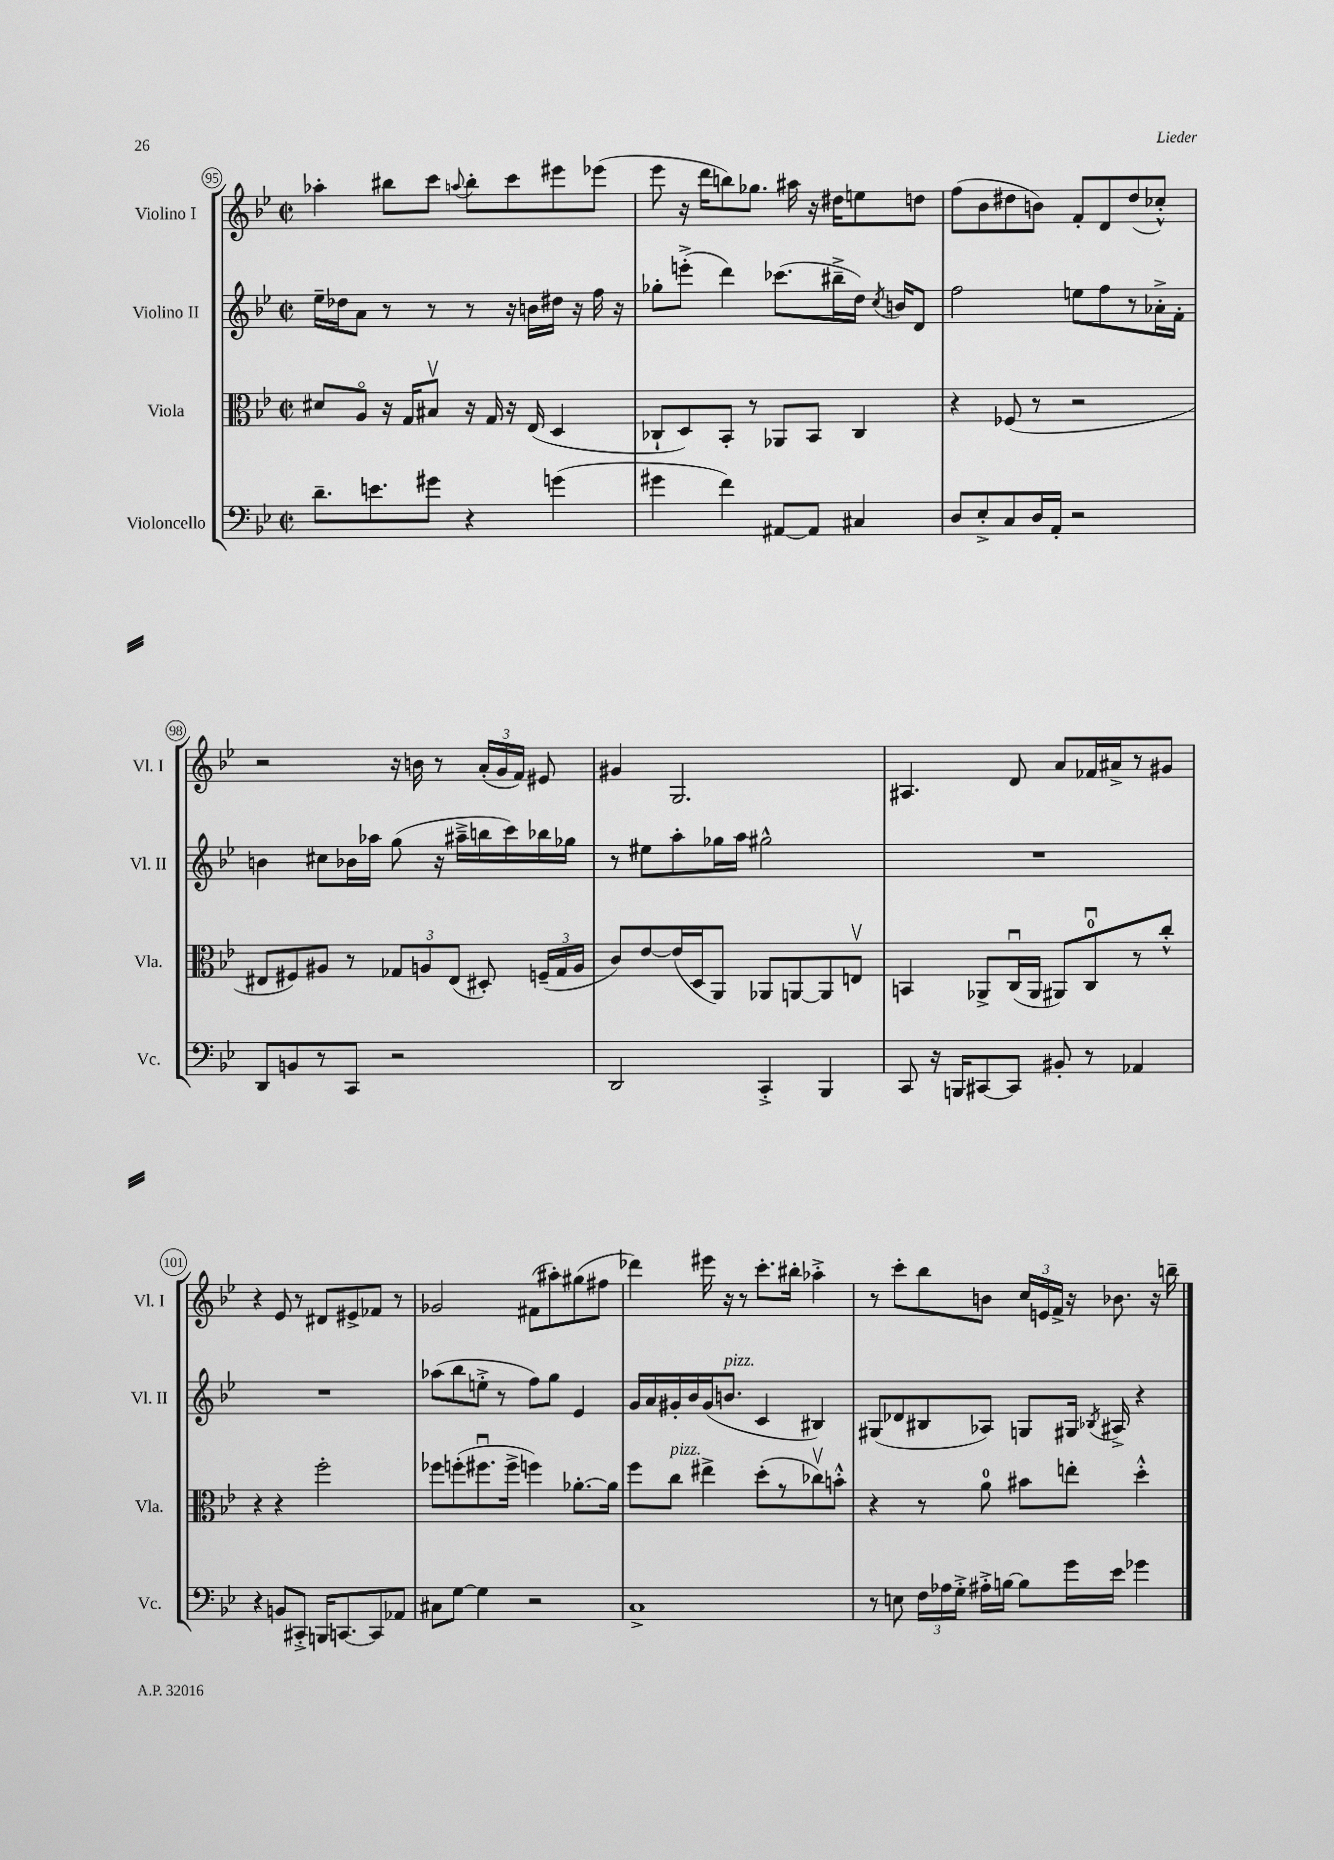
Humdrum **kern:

**kern	**kern	**kern	**kern
*staff4	*staff3	*staff2	*staff1
*clefF4	*clefC3	*clefG2	*clefG2
*k[b-e-]	*k[b-e-]	*k[b-e-]	*k[b-e-]
*M2/2	*M2/2	*M2/2	*M2/2
*met(c|)	*met(c|)	*met(c|)	*met(c|)
8.d~	8d#	16ee-~	4aa-'
.	.	16dd-	.
.	8Ao	8a	.
8.e	.	.	.
.	16r	8r	8bb#
.	16G	.	.
8g#	8B#v	8r	8ccc
.	.	.	8qqaa
4r	16r	8r	8bb#'
.	16G	.	.
.	16r	16r	8ccc
.	(16E-	16b	.
(4g	4D	16dd#	8eee#
.	.	16r	.
.	.	16ff	(8eee-
.	.	16r	.
=	=	=	=
4g#	8C-`	8gg-'	8eee-
.	8D)	(8eee'^	16r
.	.	.	16ddd
4f)	8BB-'	4ddd)	8bb)
.	8r	.	8.gg-
[8AA#	8AA-	(8.ccc-	.
.	.	.	16aa#
8AA#]	8BB-	.	16r
.	.	16bb#~^	16dd#
4C#	4C-	16dd)	8ee
.	.	8qcc	.
.	.	16b	.
.	.	8d	8dd
=	=	=	=
8D	4r	2ff	(8ff
8E-'^	.	.	8b-
8C	(8F-	.	8dd#
16D	8r	.	8b)
16AA'	.	.	.
2r	2r	8ee	8f'
.	.	8ff	8d
.	.	8r	(8dd#
.	.	16a-'^	8cc-'^^)
.	.	16f'	.
=	=	=	=
8DD	8E#	4b	2r
8BB	8F#)	.	.
8r	8A#	8cc#	.
8CC	8r	16b-	.
.	.	16aa-	.
2r	12G-	(8gg	16r
.	.	.	16b
.	12A	.	.
.	.	16r	8r
.	(12E#	.	.
.	.	16aa#~^	.
.	8D#')	16bb	(24a'
.	.	.	24g
.	.	16ccc)	.
.	.	.	24f)
.	(24F~	16bb-	8e#
.	24G-	.	.
.	.	16gg-	.
.	24A	.	.
=	=	=	=
2DD	8c)	8r	4g#
.	[8e-	8ee#	.
.	(16e-]	8aa'	2.G
.	16D	.	.
.	8AA)	16gg-	.
.	.	16aa	.
4CC'^	8AA-	2gg#^^	.
.	[8AA	.	.
4BBB-	8AA]	.	.
.	8Ev	.	.
=	=	=	=
8CC	4BB	1r	4.A#
16r	.	.	.
16BBB	.	.	.
[8CC#	8AA-^	.	.
8CC#]	(16Cu	.	8d
.	16AA-	.	.
8BB#'	8AA#)	.	8a
8r	8Cu	.	16f-
.	.	.	16a#^
4AA-	8r	.	8r
.	8cc'^^	.	8g#
=	=	=	=
4r	4r	1r	4r
8BB	4r	.	8e-
8CC#'^	.	.	8r
16BBB	2ff'	.	8d#
[8.CC	.	.	.
.	.	.	8e#^
8CC]	.	.	8f-
8AA-	.	.	8r
=	=	=	=
8C#	8ff-	(8aa-	2g-
[8G	(8ff'	8bb-	.
4G]	8.ff#u	8ee'^	.
.	.	8r	.
.	16ff#^	.	.
2r	4ff)	8ff)	(8f#
.	.	8gg	8aa#')
.	[8.a-'	4e-	(8gg#
.	.	.	8ff#
.	16a-]	.	.
=	=	=	=
1C^	8ff	16g	4ddd-)
.	.	16a	.
.	8cc	16g#'	.
.	.	16b-	.
.	4ee#^	(16g#	16eee#
.	.	8.b	16r
.	.	.	8r
.	(8dd'	4c	8.ccc'
.	8r	.	.
.	.	.	16bb#'
.	8cc-v)	4B#)	4aa-'^
.	8b'^^	.	.
=	=	=	=
8r	4r	(8G#	8r
8E	.	8d-	8ccc'
24F	8r	8B#	8bb-
24A-	.	.	.
24G'^	.	.	.
16A#'^	8a	8A-)	8b
[16B	.	.	.
8B]	8b#	8G	24cc
.	.	.	24e
.	.	.	24f^
16g	8ee'	16G#	16r
.	.	8qB-	.
16e-	.	16A#^	8.b-
4g-	4dd'^^	4r	.
.	.	.	16r
.	.	.	16bb~
==	==	==	==
*-	*-	*-	*-
